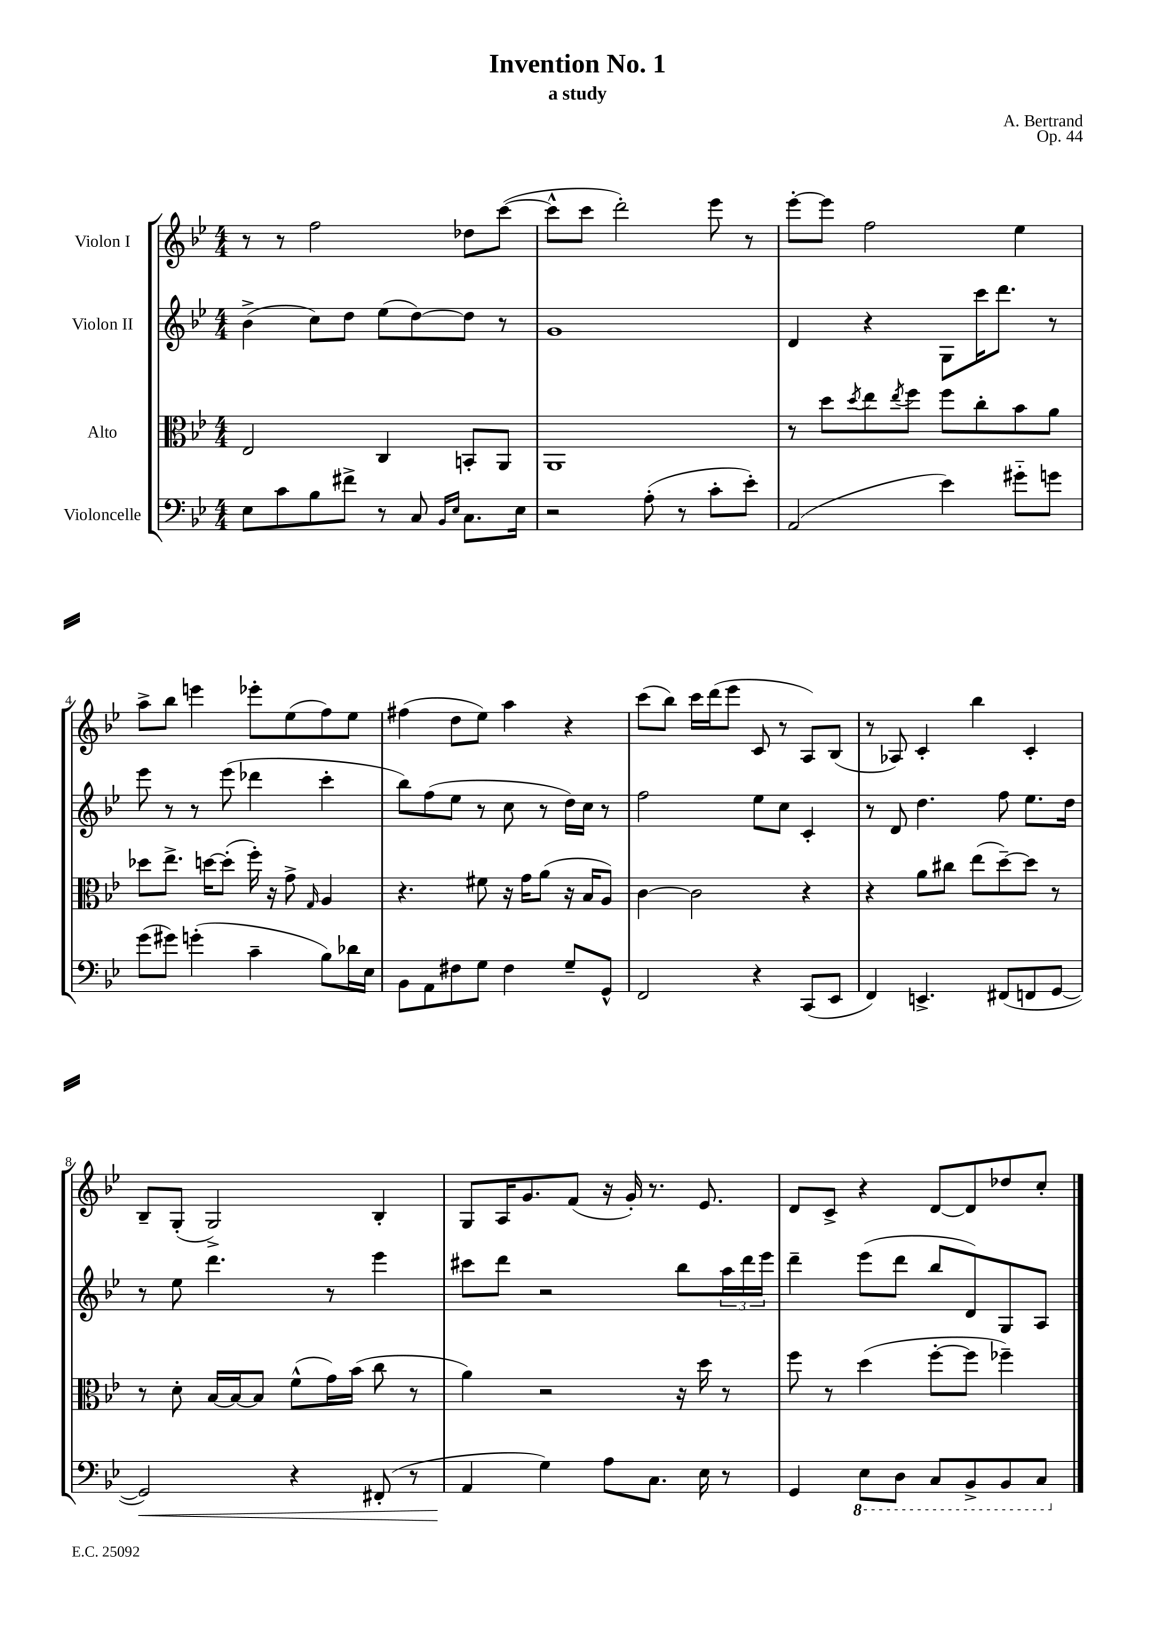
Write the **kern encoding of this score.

**kern	**kern	**kern	**kern
*staff4	*staff3	*staff2	*staff1
*clefF4	*clefC3	*clefG2	*clefG2
*k[b-e-]	*k[b-e-]	*k[b-e-]	*k[b-e-]
*M4/4	*M4/4	*M4/4	*M4/4
8E-	2E-	(4b-^	8r
8c	.	.	8r
8B-	.	8cc)	2ff
8f#^	.	8dd	.
8r	4C	(8ee-	.
8C	.	[8dd)	.
16qqBB-	.	.	.
16qqE-	.	.	.
8.C	8BB'	8dd]	8dd-
.	8AA	8r	([8ccc
16E-	.	.	.
=	=	=	=
2r	1AA	1g	8ccc^^]
.	.	.	8ccc
.	.	.	2ddd')
(8A'	.	.	.
8r	.	.	.
8c'	.	.	8eee-
8e-')	.	.	8r
=	=	=	=
(2AA	8r	4d	[8eee-'
.	8dd	.	8eee-]
.	8qdd	.	.
.	8ee-	4r	2ff
.	8qee-	.	.
.	8ff	.	.
4e-)	8ff	8G	.
.	8cc'	16ccc	.
.	.	8.ddd	.
8g#'~	8b-	.	4ee-
8g	8a	8r	.
=	=	=	=
(8g	8dd-	8eee-	8aa^
8g#)	8.ee-^	8r	8bb-
(4g'	.	8r	4eee
.	[16dd	.	.
.	(8dd']	(8eee-	.
4c~	16ff')	4ddd-	8eee-'
.	16r	.	.
.	8g^	.	(8ee-
.	16qqG	.	.
8B-)	4A	4ccc'	8ff)
16d-	.	.	8ee-
16E-	.	.	.
=	=	=	=
8BB-	4.r	8bb-)	(4ff#
8AA	.	(8ff	.
8F#	.	8ee-	8dd
8G	8f#	8r	8ee-)
4F#	16r	8cc	4aa
.	16g	.	.
.	(8a	8r	.
8G~	16r	16dd)	4r
.	16B-	16cc	.
8GG^^	8A)	8r	.
=	=	=	=
2FF	[4c	2ff	(8ccc
.	.	.	8bb-)
.	2c]	.	16ccc
.	.	.	(16ddd
.	.	.	8eee-
4r	.	8ee-	8c
.	.	8cc	8r
(8CC	4r	4c'	8A)
8EE-	.	.	(8B-
=	=	=	=
4FF)	4r	8r	8r
.	.	8d	8A-)
4.EE^	8a	4.dd	4c'
.	8cc#	.	.
.	(8ee-	.	4bb-
(8FF#	[8dd~)	8ff	.
8FF	8dd]	8.ee-	4c'
[8GG	8r	.	.
.	.	16dd	.
=	=	=	=
2GG])	8r	8r	8B-~
.	8d'	8ee-	(8G'
.	[16B-	4.ddd	2G^)
.	16B-_	.	.
.	8B-]	.	.
4r	(8f^^	.	.
.	16g)	8r	.
.	(16b-	.	.
(8FF#'	8cc	4eee-	4B-'
8r	8r	.	.
=	=	=	=
4AA	4a)	8ccc#	8G
.	.	8ddd	16A
.	.	.	8.g
4G)	2r	2r	.
.	.	.	(8f
8A	.	.	16r
.	.	.	16g')
8.C	.	.	8.r
.	16r	8bb-	.
16E-	16dd	.	8.e-
8r	8r	24aa	.
.	.	24ddd	.
.	.	24eee-	.
=	=	=	=
4GG	8ff	4ddd~	8d
.	8r	.	8c^
8EE-	(4dd	(8eee-	4r
8DD	.	8ddd	.
8CC	[8ff'	8bb-	[8d
8BBB-^	8ff]	8d)	8d]
8BBB-	4ff-~)	8G	8dd-
8CC	.	8A	8cc'
==	==	==	==
*-	*-	*-	*-
